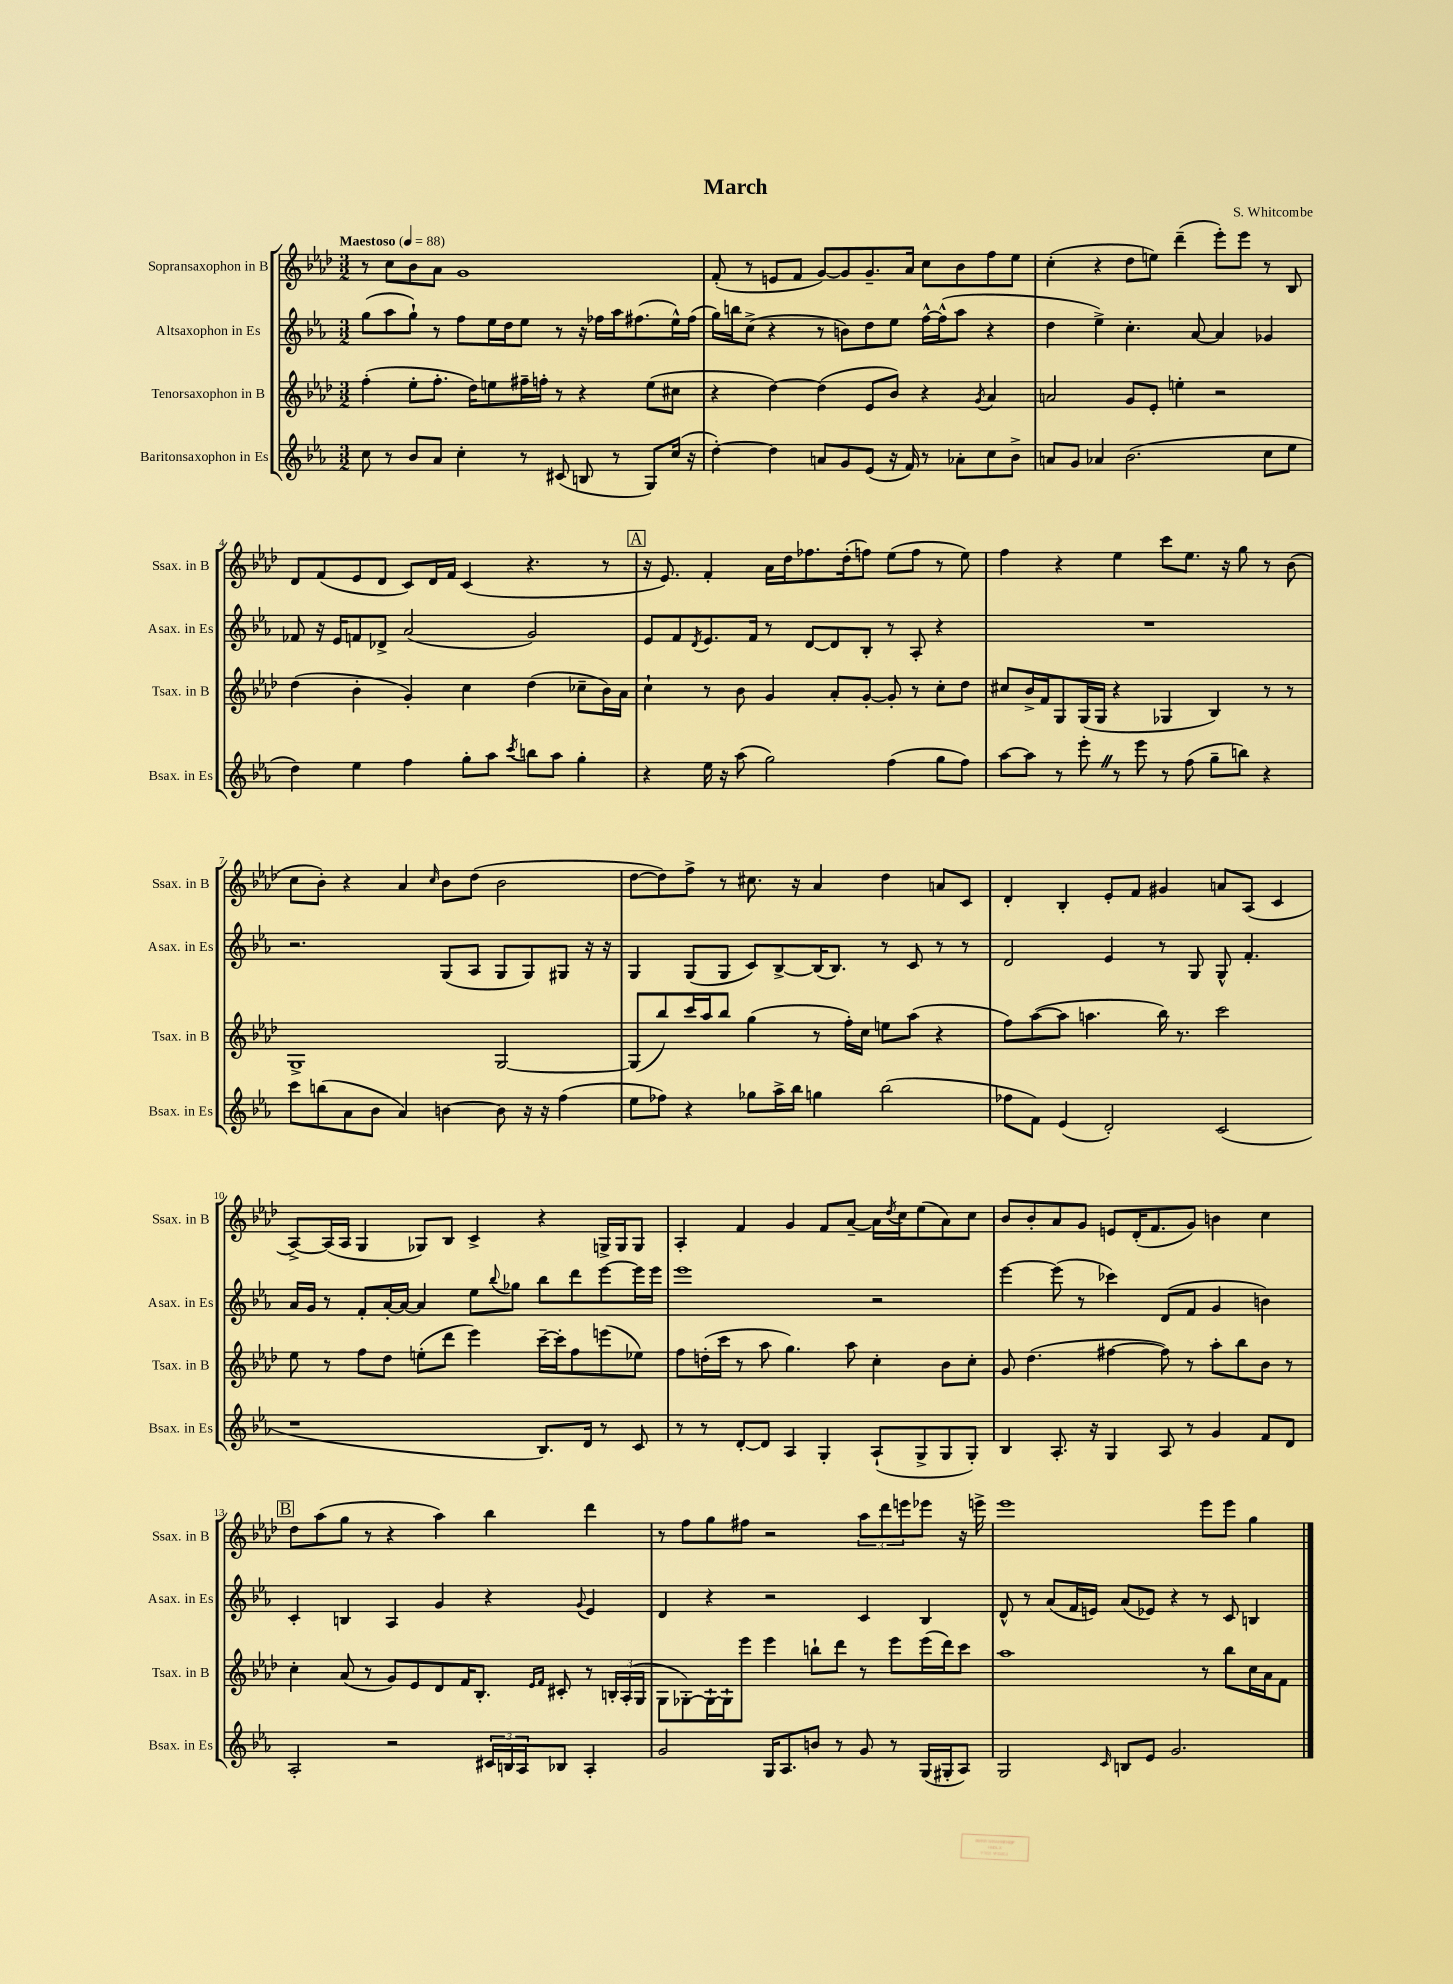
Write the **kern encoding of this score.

**kern	**kern	**kern	**kern
*part4	*part3	*part2	*part1
*staff4	*staff3	*staff2	*staff1
*I"Baritonsaxophon in Es	*I"Tenorsaxophon in B	*I"Altsaxophon in Es	*I"Sopransaxophon in B
*I'Bsax. in Es	*I'Tsax. in B	*I'Asax. in Es	*I'Ssax. in B
*clefG2	*clefG2	*clefG2	*clefG2
*k[b-e-a-]	*k[b-e-a-d-]	*k[b-e-a-]	*k[b-e-a-d-]
*M3/2	*M3/2	*M3/2	*M3/2
*MM88	*MM88	*MM88	*MM88
=1	=1	=1	=1
!	!	!	!LO:TX:a:B:t=Maestoso
8cc\	(4ff'\	(8gg\L	8r
8r	.	8aa-\	8cc\L
8b-/L	8ee-'\L	8gg`\J)	8b-\
8a-/J	8.ff'\J	8r	8a-\J
4cc'\	.	8ff\L	1g
.	16dd-\KL)	.	.
.	8een\	16ee-\L	.
.	.	16dd\J	.
8r	16ff#X~\L	8ee-\J	.
.	16ffn'\JJ	.	.
(8c#X/	8r	8r	.
8Bn/	4r	16r	.
.	.	16ff-X\LL	.
8r	.	16aa-\J	.
.	.	(8.ff#X\	.
8G/L)	(8ee\L	.	.
(16cc/Jk	8cc#X\J	16ee-^^\L)	.
16r	.	(16ff#\JJ	.
=2	=2	=2	=2
[4dd'\)	4r	16gg\LL)	(8f'/
.	.	16bbn\J	.
.	.	(8cc^\J	8r
4dd\]	[4dd-\)	4r	8en/L
.	.	.	8f/J
8an/L	(4dd-\]	8r	[8g/L)
8g/	.	8bn\L)	8g/]
(8e-/J	8e-/L	8dd\	8.g~/
16r	8b-/J)	8ee-\J	.
16f/)	.	.	16a-/Jk
8r	4r	[16ff^^\LL	8cc\L
.	.	(16ff^^\J]	.
8a-X'\L	.	8aa-\J	8b-\
.	8qg/	.	.
8cc\	4a-/	4r	8ff\
8b-^\J	.	.	8ee-\J
=3	=3	=3	=3
8an/L	2an/	4dd\	(4cc'\
8g/J	.	.	.
4a-X/	.	4ee-^\)	4r
(2.b-\	8g/L	4.cc'\	8dd-\L
.	8e-'/J	.	8een\J)
.	4een'\	.	(4ddd-~\
.	.	[8a-/	.
.	2r	4a-/]	8eee-'\L)
.	.	.	8eee-\J
8cc\L	.	4g-X/	8r
8ee-\J	.	.	8B-/
!!LO:LB:g=z
=4	=4	=4	=4
4dd\)	(4dd-\	8f-X/	8d-/L
.	.	16r	(8f/
.	.	16e-/KL	.
4ee-\	4b-'\	8fn/	8e-/
.	.	8d-X^/J	8d-/J
4ff\	4g'/)	(2a-/	8c/L)
.	.	.	16d-/L
.	.	.	16f/JJ
8gg'\L	4cc\	.	(4c/
8aa-\J	.	.	.
8qccc/	.	.	.
8bbn\L	(4dd-\	2g/)	4.r
8aa-\J	.	.	.
4gg'\	8cc-X~\L	.	.
.	16b-\L)	.	8r
.	16a-\JJ	.	.
!!LO:REH:place=s1:t=A
=5	=5	=5	=5
4r	4cc`\	8e-/L	16r
.	.	.	8.e-/)
.	.	8f/	.
.	.	8qd/	.
16ee-\	8r	8.e-/	4f'/
16r	.	.	.
(8aa-\	8b-\	.	.
.	.	16f/Jk	.
2gg\)	4g/	8r	16a-\LL
.	.	.	16dd-\J
.	.	[8d/L	8.ff-X\
.	8a-'/L	8d/]	.
.	.	.	(16dd-'\k
.	[8g'/J	8B-'/J	8ffn\J)
(4ff\	8g'/]	8r	(8ee-\L
.	8r	8A-'/	8ff\J
8gg\L	8cc'\L	4r	8r
8ff\J)	8dd-\J	.	8ee-\)
=6	=6	=6	=6
[8aa-\L	8cc#X/L	1.r	4ff\
8aa-\J]	16b-^/L	.	.
.	16f/J	.	.
8r	8G/	.	4r
8eee-'Z\	(16G/L	.	.
.	16G/JJ	.	.
8r	4r	.	4ee-\
8eee-\	.	.	.
8r	4G-X/	.	8ccc\L
(8ff\	.	.	8.ee-\J
8gg~\L	4B-/)	.	.
.	.	.	16r
8bbn\J)	.	.	8gg\
4r	8r	.	8r
.	8r	.	(8b-\
!!LO:LB:g=z
=7	=7	=7	=7
8ccc\L	1G^	2.r	8cc\L
(8bbn\	.	.	8b-'\J)
8a-\	.	.	4r
8b-\J	.	.	.
4a-/)	.	.	4a-/
.	.	.	16qqcc/
[4bn\	.	(8G/L	8b-\L
.	.	8A-/J	(8dd-\J
8b\]	[2G/	8G/L	2b-\
16r	.	8G/)	.
16r	.	.	.
(4ff\	.	8G#X/J	.
.	.	16r	.
.	.	16r	.
=8	=8	=8	=8
8ee-\L	(8G/L]	4G/	[8dd-\L
8ff-X\J)	8bb-/)	.	8dd-\])
4r	16ccc/L	(8G/L	8ff^\J
.	16aa-/J	.	.
.	8bb-/J	8G/J	8r
8gg-X\L	(4gg\	8c/L)	8.cc#X\
16aa-^\L	.	[8B-^/	.
16bb-\JJ	.	.	16r
4ggn\	8r	(16B-/K]	4a-/
.	.	8.B-/J)	.
.	16ff'\LL)	.	.
.	16cc\JJ	.	.
(2bb-\	8een\L	8r	4dd-\
.	(8aa-\J	8c/	.
.	4r	8r	8an/L
.	.	8r	8c/J
=9	=9	=9	=9
8ff-X\L	8ff\L)	2d/	4d-'/
8f\J)	([8aa-\	.	.
(4e-/	8aa-\J]	.	4B-'/
.	4.aan\	.	.
2d'/)	.	4e-/	8e-'/L
.	.	.	8f/J
.	16bb-\)	8r	4g#X/
.	8.r	.	.
.	.	8G/	.
(2c/	2ccc\	8G^^/	8an/L
.	.	4.f'/	(8A-/J
.	.	.	4c/
!!LO:LB:g=z
=10	=10	=10	=10
1r	8ee-\	16a-/LL	[8A-^/L)
.	.	16g/JJ	.
.	8r	8r	(16A-/L]
.	.	.	16A-/JJ
.	8ff\L	8f'/L	4G/
.	8dd-\J	[16a-'/L	.
.	.	16a-/JJ_	.
.	(8een'\L	4a-/]	8G-X/L)
.	8ddd-\J	.	8B-/J
.	4eee-\)	8ee-\L	4c^/
.	.	8qqbb-/	.
.	.	8gg-X\J	.
8.B-/L)	[16ccc~\LL	8bb-\L	4r
.	16ccc'\J]	.	.
.	8ff\	8ddd\	.
16d/Jk	.	.	.
8r	(8eeen\	[8eee-\	16Gn^/LL
.	.	.	16G/J
8c/	8ee-X\J)	16eee-\L]	8G/J
.	.	16eee-\JJ	.
=11	=11	=11	=11
8r	8ff\L	1eee-	4A-'/
8r	(16ddn'\L	.	.
.	16ccc\JJ	.	.
[8d'/L	8r	.	4f/
8d/J]	8aa-\	.	.
4A-/	4.gg\)	.	4g/
4G'/	.	.	8f/L
.	8aa-\	.	[8a-~/J
(8A-`/L	4cc'\	2r	16a-\LL]
.	.	.	8qdd-/
.	.	.	16cc\J
8G^/	.	.	(8ee-\
8G/	8b-\L	.	8a-\)
8G'/J)	8cc'\J	.	8cc\J
=12	=12	=12	=12
4B-/	8g/	[4eee-\	8b-/L
.	(4.dd-\	.	8b-'/
8.A-'/	.	(8eee-\]	8a-/
.	.	8r	8g/J
16r	.	.	.
4G/	[4ff#X\	4ccc-X\)	8en/L
.	.	.	(16d-'/K
.	.	.	8.f/
8A-/	8ff#\])	(8d/L	.
8r	8r	8f/J	8g/J)
4g/	8aa-'\L	4g/	4bn\
.	8bb-\	.	.
8f/L	8b-\J	4bn\)	4cc\
8d/J	8r	.	.
!!LO:LB:g=z
!!LO:REH:place=s1:t=B
=13	=13	=13	=13
2A-'/	4cc'\	4c'/	8dd-\L
.	.	.	(8aa-\
.	(8a-/	4Bn/	8gg\J
.	8r	.	8r
2r	8g/L)	4A-/	4r
.	8e-/	.	.
.	8d-/	4g/	4aa-\)
.	16f/K	.	.
.	8.B-'/J	.	.
24c#X/LL	.	4r	4bb-\
24Bn/	.	.	.
24A-/J	.	.	.
.	16qqe-/LL	.	.
.	16qqf/JJ	.	.
8B-X/J	8c#X'/	.	.
.	.	8qqg/	.
4A-'/	8r	4e-/	4ddd-\
.	24Bn'/LL	.	.
.	(24A-'/	.	.
.	24G/JJ	.	.
=14	=14	=14	=14
2g/	8G\L	4d/	8r
.	[8G-X'\)	.	8ff\L
.	16G-`\L_	4r	8gg\
.	16G-`\J]	.	.
.	8eee-\J	.	8ff#X\J
16G/KL	4eee-\	2r	2r
8.A-/	.	.	.
8bn/J	8bbn`\L	.	.
8r	8ddd-\J	.	.
8g/	8r	4c/	12aa-\L
.	.	.	12ddd-\
8r	8eee-\L	.	.
.	.	.	12eeen\
(16G/LL	(16eee-\L	4B-/	8eee-X\J
16G#X'/J	16ddd-\J)	.	.
8A-/J)	8ccc\J	.	16r
.	.	.	16eeen^\
=15	=15	=15	=15
2G/	1aa-	8d^^/	1eee-
.	.	8r	.
.	.	(8a-/L	.
.	.	16f/L	.
.	.	16en/JJ)	.
16qqc/	.	.	.
8Bn/L	.	(8a-/L	.
8e-/J	.	8e-X/J)	.
2.g/	.	4r	.
.	8r	8r	8eee-\L
.	8bb-\L	8c/	8eee-\J
.	16cc\L	4Bn/	4gg\
.	16a-\J	.	.
.	8f\J	.	.
==	==	==	==
*-	*-	*-	*-
